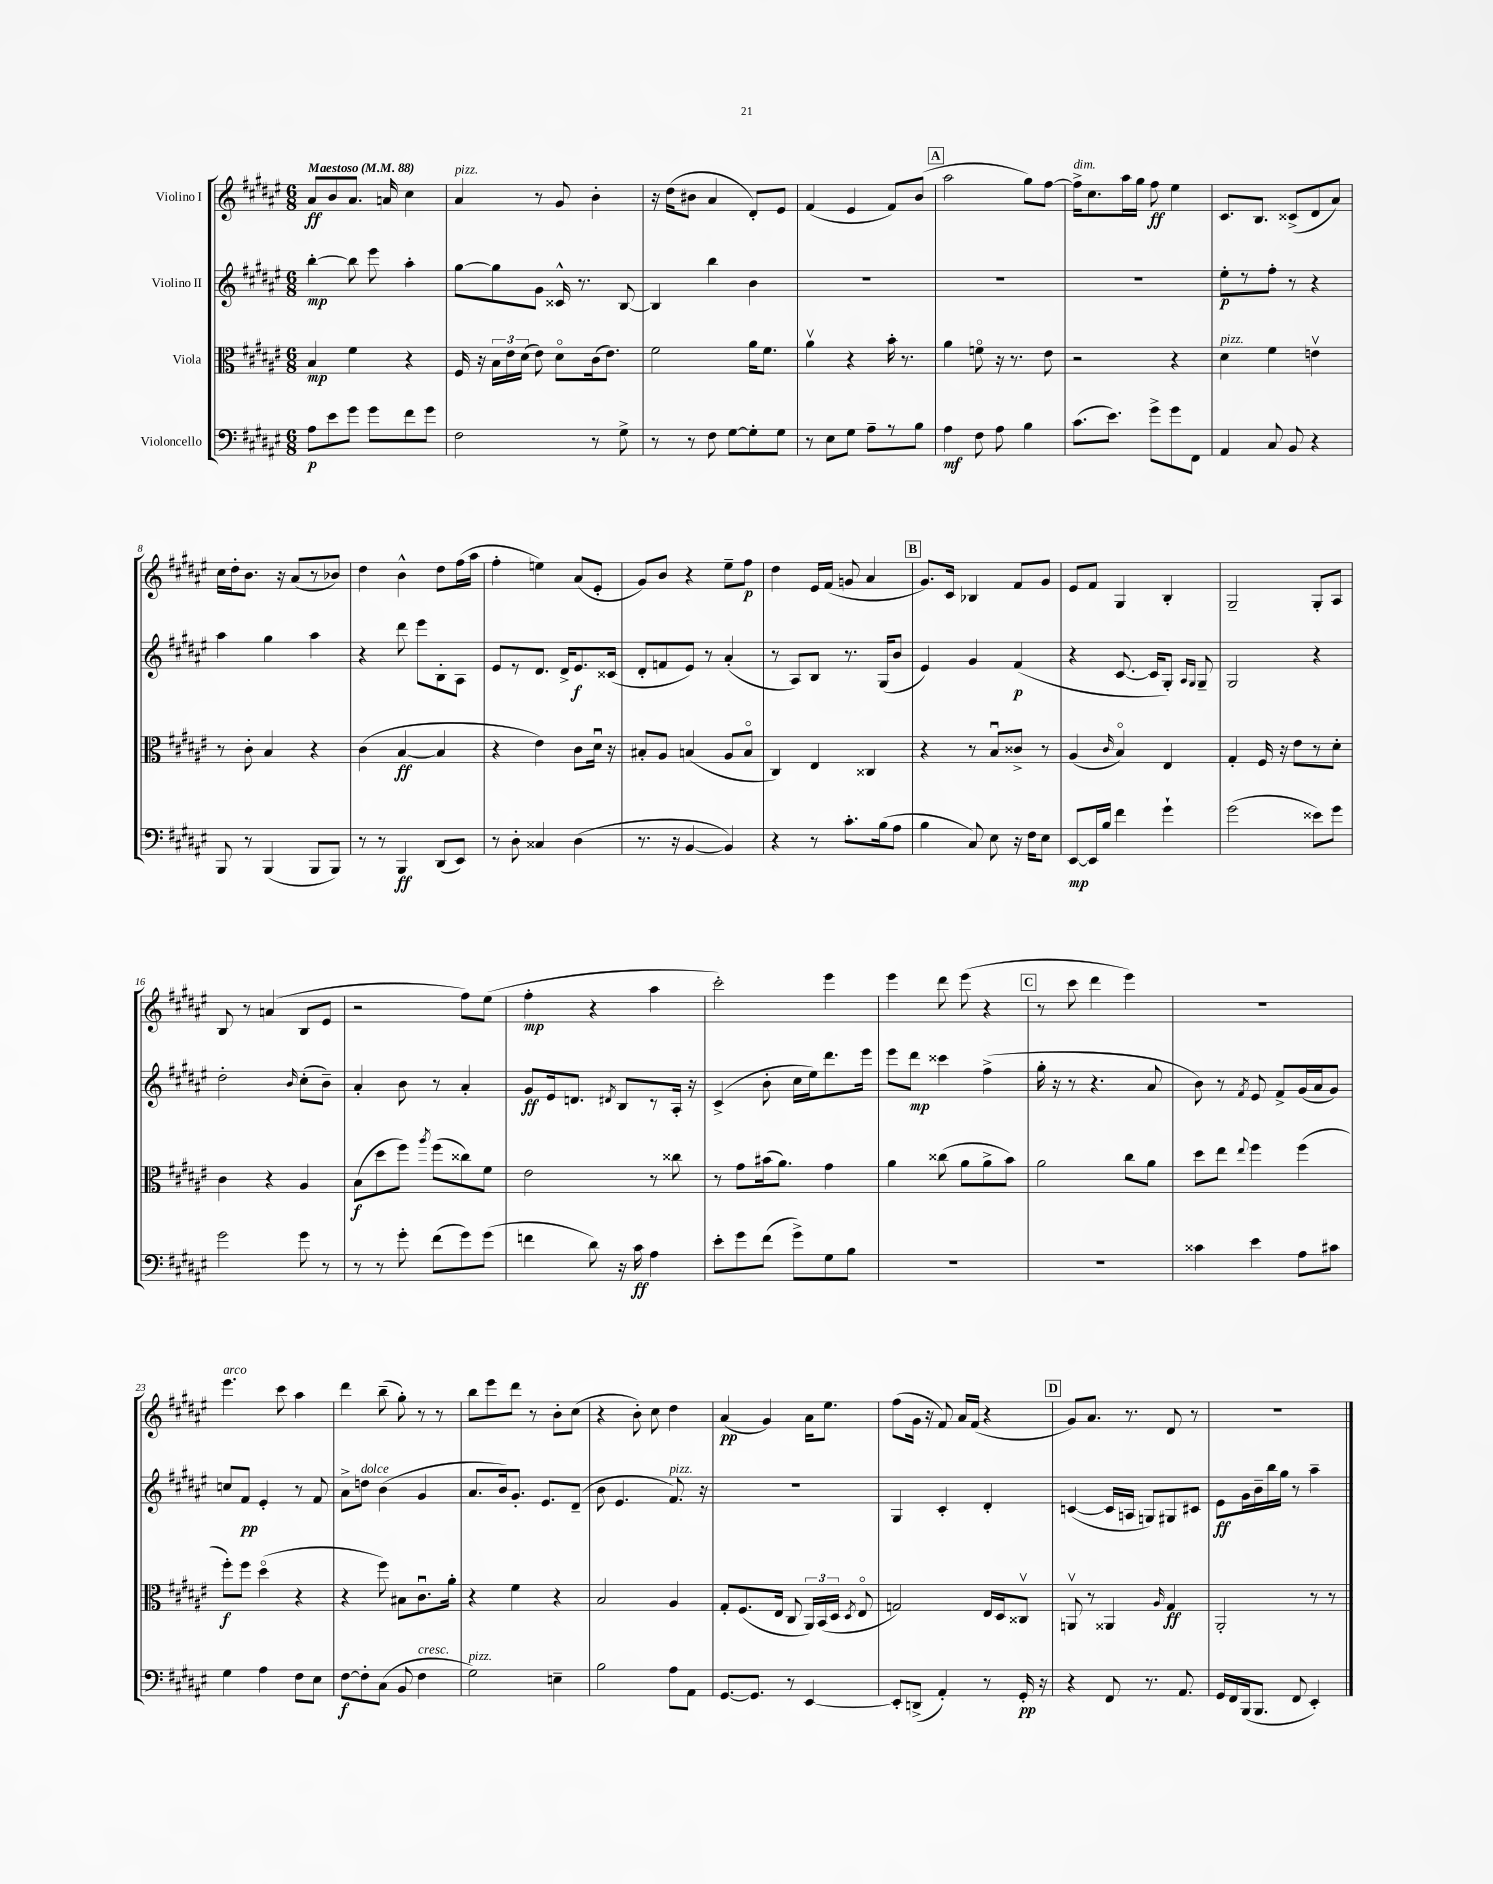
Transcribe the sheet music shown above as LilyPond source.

<<
\new StaffGroup <<
\new Staff = "s0" \with { instrumentName = "Violino I" } {
    \clef treble \key fis \major \numericTimeSignature \time 6/8 \tempo "Maestoso" 4 = 88
    \autoBeamOff ais'8[\ff b'8 ais'8.] a'16 cis''4 |
    ais'4^\markup { \italic "pizz." } r8 gis'8 b'4-. |
    r16 dis''16[( bis'8] ais'4 dis'8[-.) eis'8] |
    fis'4( eis'4 fis'8[) b'8]( |
    \mark \markup { \box "A" } ais''2 gis''8[) fis''8]~ |
    fis''16[->^\markup { \italic "dim." } cis''8. ais''16 gis''16] fis''8\ff eis''4 |
    cis'8.[ b8.] cisis'8[->( dis'8 ais'8]) |
    cis''16[ dis''16-. b'8.] r16 ais'8[( r8 bes'8]) |
    dis''4 b'4-^ dis''8[ fis''16( ais''16] |
    fis''4-. e''4) ais'8[( eis'8]-. |
    gis'8[) b'8] r4 eis''8[-- fis''8]\p |
    dis''4 eis'16[ fis'16]( g'8 ais'4 |
    \mark \markup { \box "B" } gis'8.[) cis'16] bes4 fis'8[ gis'8] |
    eis'8[ fis'8] gis4 b4-. |
    gis2-- gis8[-. ais8] |
    b8 r8 a'4( b8[ eis'8] |
    r2 fis''8[) eis''8]( |
    fis''4-.\mp r4 ais''4 |
    cis'''2-.) eis'''4 |
    eis'''4 dis'''8 eis'''8( r4 |
    \mark \markup { \box "C" } r8 cis'''8 dis'''4 eis'''4) |
    R2. |
    eis'''4.^\markup { \italic "arco" } cis'''8 ais''4 |
    dis'''4 b''8--( gis''8-.) r8 r8 |
    b''8[ eis'''8 dis'''8] r8 b'8[-. cis''8]( |
    r4 b'8-.) cis''8 dis''4 |
    ais'4\pp( gis'4) ais'16[ eis''8.] |
    fis''8[( gis'16] r16 fis'8) ais'16[ fis'16]( r4 |
    \mark \markup { \box "D" } gis'8[) ais'8.] r8. dis'8 r8 |
    R2. \bar "|." |
}
\new Staff = "s1" \with { instrumentName = "Violino II" } {
    \clef treble \key fis \major \numericTimeSignature \time 6/8
    \autoBeamOff b''4~-.\mp b''8 eis'''8 ais''4-. |
    gis''8[~ gis''8 gis'8] cisis'16-^ r8. b8~ |
    b4 b''4 b'4 |
    R2. |
    \mark \markup { \box "A" } R2. |
    R2. |
    eis''8[-.\p r8 fis''8]-. r8 r4 |
    ais''4 gis''4 ais''4 |
    r4 dis'''8 eis'''8[ b8-. ais8] |
    eis'8[ r8 dis'8.] dis'16[-> eis'8.\f cisis'16]( |
    dis'8[-. f'8 eis'8]) r8 ais'4-.( |
    r8 ais8[) b8] r8. gis16[( b'8] |
    \mark \markup { \box "B" } eis'4) gis'4 fis'4\p( |
    r4 cis'8.~ cis'16[ gis8]-.) \grace { ais16[ gis16] } gis8-- |
    gis2 r4 |
    dis''2-. \grace { b'16 } cis''8[-.( b'8]--) |
    ais'4-. b'8 r8 ais'4-. |
    gis'8[\ff eis'16 d'8.] \acciaccatura { dis'8 } b8[ r8 ais16]-. r16 |
    cis'4->( b'8-. cis''16[ eis''16) dis'''8. eis'''16] |
    eis'''8[ dis'''8]\mp cisis'''4 fis''4->( |
    \mark \markup { \box "C" } gis''16-. r16 r8 r4. ais'8 |
    b'8) r8 \acciaccatura { fis'8 } eis'8 fis'8[-> gis'16( ais'16 gis'8]) |
    c''8[ fis'8]\pp eis'4-. r8 fis'8 |
    ais'8[-> d''8]^\markup { \italic "dolce" } b'4( gis'4 |
    ais'8.[ b'16) gis'8.]-. eis'8.[ dis'8]--( |
    b'8 eis'4. fis'8.^\markup { \italic "pizz." }) r16 |
    R2. |
    gis4 cis'4-. dis'4-. |
    \mark \markup { \box "D" } c'4~( c'16[ a16] g8[) gis8 cis'8] |
    eis'8[\ff gis'16 b'16-- b''16 gis''16] r8 ais''4-- \bar "|." |
}
\new Staff = "s2" \with { instrumentName = "Viola" } {
    \clef alto \key fis \major \numericTimeSignature \time 6/8
    \autoBeamOff b4\mp fis'4 r4 |
    fis16 r16 \tuplet 3/2 { b16[ eis'16 dis'16]( } eis'8) dis'8[\flageolet cis'16( eis'8.]) |
    fis'2 ais'16[ fis'8.] |
    ais'4\upbow r4 b'16-. r8. |
    \mark \markup { \box "A" } ais'4 f'8\flageolet r16 r8. eis'8 |
    r2 r4 |
    dis'4^\markup { \italic "pizz." } fis'4 e'4\upbow |
    r8 cis'8-. b4 r4 |
    cis'4( b4~\ff b4 |
    r4 eis'4) cis'8[ dis'16]\downbow r16 |
    bis8[-. ais8] b4( ais8[ b8]\flageolet |
    cis4) eis4 cisis4 |
    \mark \markup { \box "B" } r4 r8 b8[\downbow cisis'8]-> r8 |
    ais4( \grace { cis'16 } b4\flageolet) eis4 |
    gis4-. fis16 r16 eis'8[ r8 dis'8]-. |
    cis'4 r4 ais4 |
    b8[\f( dis''8 fis''8]) \acciaccatura { ais''8 } fis''8[( cisis''8) fis'8] |
    eis'2 r8 cisis''8 |
    r8 gis'8[ bis'16( ais'8.]) gis'4 |
    ais'4 cisis''8( ais'8[ ais'8-> b'8]) |
    \mark \markup { \box "C" } ais'2 cis''8[ ais'8] |
    dis''8[ eis''8] \appoggiatura { eis''8 } fis''4 fis''4( |
    fis''8[-.\f) fis''8] dis''4\flageolet( r4 |
    r4 fis''8) bis8[ cis'8.\downbow ais'16]-. |
    r4 fis'4 r4 |
    b2 ais4 |
    gis8[-. fis8.( eis16] cis8 \tuplet 3/2 { ais,16[) b,16( dis16] } \acciaccatura { dis8 } eis8\flageolet |
    g2) eis16[ dis16 cisis8]\upbow |
    \mark \markup { \box "D" } a,8\upbow r8 aisis,4 \grace { ais16 } gis4\ff |
    ais,2-. r8 r8 \bar "|." |
}
\new Staff = "s3" \with { instrumentName = "Violoncello" } {
    \clef bass \key fis \major \numericTimeSignature \time 6/8
    \autoBeamOff ais8[\p eis'8 gis'8] gis'8[ fis'8 gis'8] |
    fis2 r8 gis8-> |
    r8 r8 fis8 gis8[~ gis8-. gis8] |
    r8 eis8[ gis8] ais8[-- r8 b8] |
    \mark \markup { \box "A" } ais4\mf fis8 ais8 b4 |
    cis'8.[( eis'8.]) gis'8[-> gis'8 fis,8] |
    ais,4 cis8 b,8 r4 |
    b,,8 r8 b,,4( b,,8[ b,,8]) |
    r8 r8 b,,4\ff dis,8[( eis,8]) |
    r8 dis8-. cisis4 dis4( |
    r8. r16 b,4~ b,4) |
    r4 r8 cis'8.[-. b16( ais8] |
    \mark \markup { \box "B" } b4 cis8) eis8 r16 fis16[ eis8] |
    eis,8[~\mp eis,16 b16] fis'4 gis'4-! |
    gis'2( eisis'8[) gis'8] |
    gis'2 gis'8 r8 |
    r8 r8 gis'8-. fis'8[( gis'8) gis'8]( |
    f'4 dis'8) r16 cis'16\ff ais4 |
    eis'8[-. gis'8 fis'8]( gis'8[->) gis8 b8] |
    R2. |
    \mark \markup { \box "C" } R2. |
    cisis'4 eis'4 ais8[ cis'8] |
    gis4 ais4 fis8[ eis8] |
    fis8[~\f fis8-. cis8]( b,8 fis4^\markup { \italic "cresc." } |
    gis2^\markup { \italic "pizz." }) e4-- |
    b2 ais8[ ais,8] |
    gis,8.[~ gis,8.] r8 eis,4~ |
    eis,8[-. d,8]->( ais,4-.) r8 gis,16-.\pp r16 |
    \mark \markup { \box "D" } r4 fis,8 r8. ais,8. |
    gis,16[ fis,16 b,,16( b,,8.] fis,8 eis,4-.) \bar "|." |
}
>>
>>
